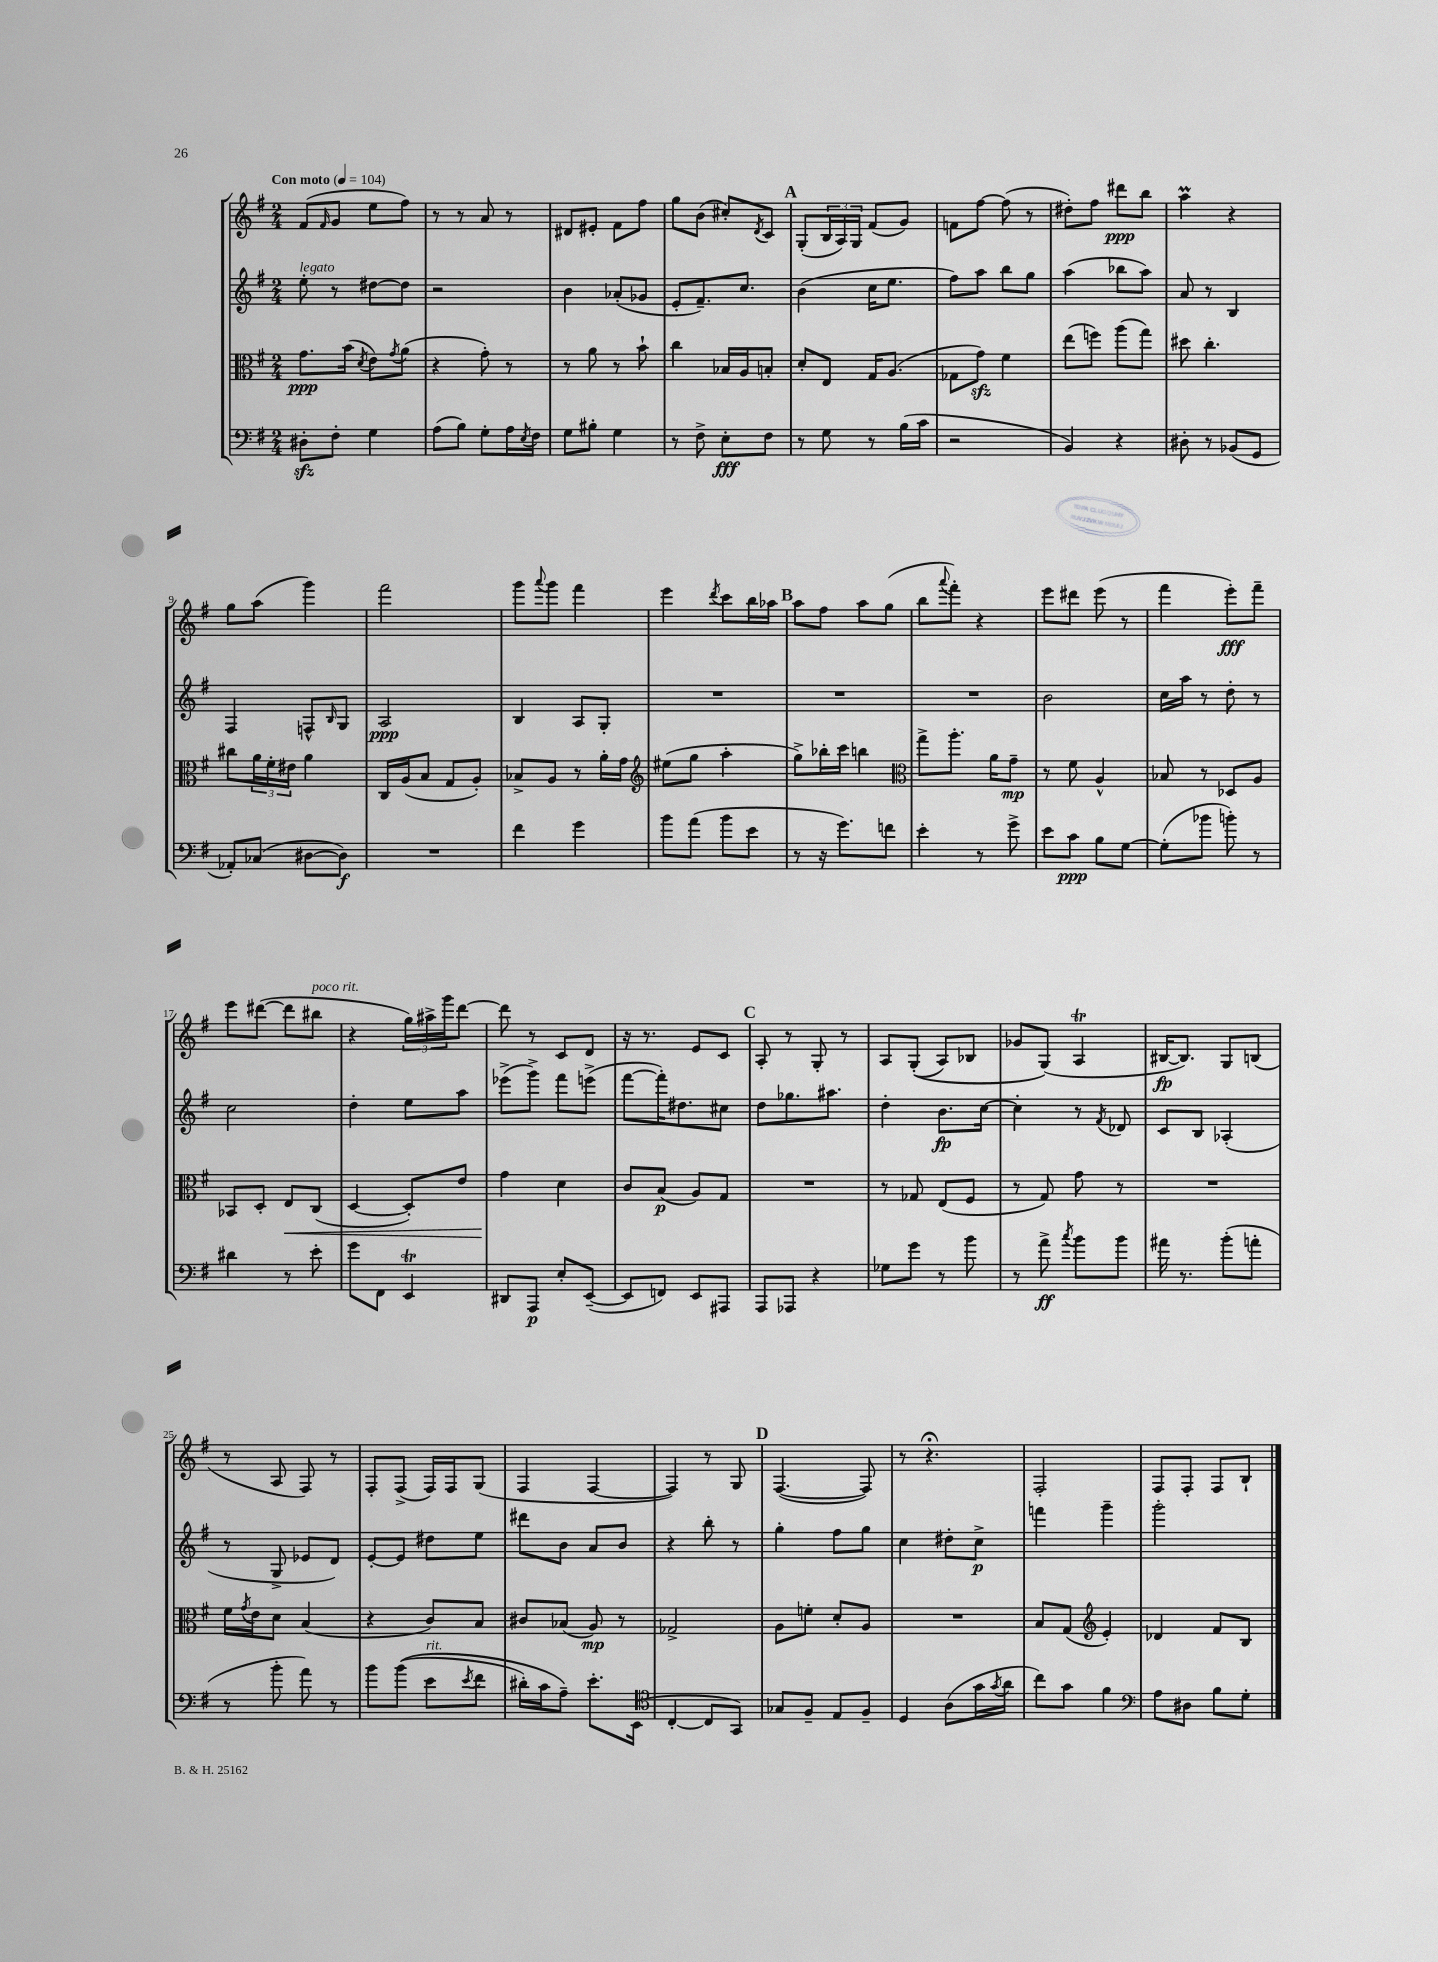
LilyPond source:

<<
\new StaffGroup <<
\new Staff = "s0" {
    \clef treble \key g \major \numericTimeSignature \time 2/4 \tempo "Con moto" 4 = 104
    fis'8( \grace { fis'16 } g'8 e''8 fis''8) |
    r8 r8 a'8 r8 |
    dis'8 eis'8-. fis'8 fis''8 |
    g''8 b'8( cis''8-.) \acciaccatura { d'8 } c'8 |
    \mark \markup { \bold "A" } g8-.( \tuplet 3/2 { b16 a16) g16 } fis'8( g'8) |
    f'8 fis''8~ fis''8( r8 |
    dis''8-.) fis''8 dis'''8\ppp b''8 |
    a''4\prall r4 |
    g''8 a''8( g'''4) |
    fis'''2 |
    g'''8 \appoggiatura { a'''8 } g'''8 fis'''4 |
    e'''4 \acciaccatura { d'''8 } c'''8 b''16 aes''16 |
    \mark \markup { \bold "B" } a''8 fis''8 a''8 g''8( |
    b''8 \appoggiatura { a'''8 } fis'''8-.) r4 |
    e'''8 dis'''8 e'''8( r8 |
    fis'''4 e'''8-.\fff) fis'''8-- |
    e'''8 dis'''8~( dis'''8 bis''8^\markup { \italic "poco rit." } |
    r4 \tuplet 3/2 { g''16) ais''16-> g'''16 } d'''8~ |
    d'''8 r8 c'8 d'8 |
    r16 r8. e'8 c'8 |
    \mark \markup { \bold "C" } a8-. r8 g8-. r8 |
    a8 g8-.(\( a8) bes8 |
    ges'8 g8(\) a4\trill |
    bis16~\fp bis8.) g8 b8( |
    r8 a8 fis8) r8 |
    fis8-. fis8->( fis16) fis16 g8( |
    fis4 fis4~ |
    fis4) r8 g8 |
    \mark \markup { \bold "D" } fis4.~( fis8) |
    r8 r4.\fermata |
    fis2-. |
    fis8 fis8-. fis8 b8-! \bar "|." |
}
\new Staff = "s1" {
    \clef treble \key g \major \numericTimeSignature \time 2/4
    e''8-.^\markup { \italic "legato" } r8 dis''8~ dis''8 |
    r2 |
    b'4 aes'8-.( ges'8 |
    e'8-. fis'8.--) c''8. |
    \mark \markup { \bold "A" } b'4( c''16 e''8. |
    fis''8) a''8 b''8 g''8 |
    a''4( bes''8 a''8) |
    a'8 r8 b4 |
    fis4 f8-^ \grace { b16 } g8 |
    a2\ppp |
    b4 a8 g8-. |
    R2 |
    \mark \markup { \bold "B" } R2 |
    R2 |
    b'2 |
    c''16 a''16 r8 d''8-. r8 |
    c''2 |
    d''4-. e''8 a''8 |
    ees'''8->( g'''8->) fis'''8 e'''8->( |
    fis'''8~ fis'''16-.) dis''8. cis''8 |
    \mark \markup { \bold "C" } d''8 ges''8. ais''8. |
    d''4-. b'8.\fp c''16~ |
    c''4-. r8 \acciaccatura { fis'8 } des'8 |
    c'8 b8 aes4-.( |
    r8 g8-> ees'8 d'8) |
    e'8~-. e'8 dis''8 e''8 |
    dis'''8 b'8 a'8 b'8 |
    r4 b''8-. r8 |
    \mark \markup { \bold "D" } g''4-. fis''8 g''8 |
    c''4 dis''8-. c''8->\p |
    f'''4 g'''4-- |
    g'''2-. \bar "|." |
}
\new Staff = "s2" {
    \clef alto \key g \major \numericTimeSignature \time 2/4
    g'8.\ppp b'16( \acciaccatura { d'8 } e'8) \acciaccatura { g'8 } a'8( |
    r4 g'8-.) r8 |
    r8 a'8 r8 b'8-! |
    c''4 bes16 a16 b8-. |
    \mark \markup { \bold "A" } d'8-. e8 g16 a8.( |
    ges8 g'8\sfz) fis'4 |
    e''8( f''8) a''8( g''8) |
    dis''8 c''4.-. |
    cis''8 \tuplet 3/2 { a'16 fis'16-. eis'16 } a'4 |
    c16 a16( b8 g8 a8-.) |
    bes8-> a8 r8 a'16-. g'16 |
    \clef treble eis''8( g''8 a''4-. |
    \mark \markup { \bold "B" } g''8->) bes''16-. c'''16 b''4 |
    \clef alto g''8-> a''8.-. a'16 g'8--\mp |
    r8 fis'8 a4-^ |
    bes8 r8 des8 a8 |
    bes,8 d8-. e8\< c8( |
    d4~ d8-.) e'8 |
    g'4\! d'4 |
    c'8 b8\p( a8) g8 |
    \mark \markup { \bold "C" } R2 |
    r8 ges8 e8( fis8 |
    r8 g8) g'8 r8 |
    R2 |
    fis'16 \acciaccatura { g'8 } e'16 d'8 b4( |
    r4 c'8) b8 |
    cis'8 bes8( a8\mp) r8 |
    ges2-> |
    \mark \markup { \bold "D" } a8 f'8-. d'8-. a8 |
    R2 |
    b8 g8( \clef treble e'4-.) |
    des'4 fis'8 b8 \bar "|." |
}
\new Staff = "s3" {
    \clef bass \key g \major \numericTimeSignature \time 2/4
    dis8-.\sfz fis8-. g4 |
    a8( b8) g8-. a16 \acciaccatura { e8 } fis16 |
    g8 bis8-. g4 |
    r8 fis8-> e8-.\fff fis8 |
    \mark \markup { \bold "A" } r8 g8 r8 b16( c'16 |
    r2 |
    b,4) r4 |
    dis8-. r8 bes,8( g,8 |
    aes,8-.) ces8( dis8~ dis8\f) |
    R2 |
    fis'4 g'4 |
    b'8 a'8( b'8 e'8 |
    \mark \markup { \bold "B" } r8 r16 g'8.) f'8 |
    e'4-. r8 g'8-> |
    e'8 c'8\ppp b8 g8~ |
    g8-.( bes'8 b'8-.) r8 |
    dis'4 r8 e'8-. |
    g'8 fis,8 e,4\trill |
    dis,8 a,,8\p e8-. e,8~--( |
    e,8 f,8) e,8 ais,,8 |
    \mark \markup { \bold "C" } a,,8 aes,,8 r4 |
    ges8 g'8 r8 b'8 |
    r8 a'8->\ff \acciaccatura { c''8 } b'8 b'8 |
    ais'16 r8. b'8-.( a'8-. |
    r8 b'8-. a'8) r8 |
    b'8 b'8(\( e'8^\markup { \italic "rit." } \acciaccatura { e'8 } fis'8 |
    dis'16-.) c'16 a8--\) e'8.-. e,16( |
    \clef tenor c4~-. c8 g,8) |
    \mark \markup { \bold "D" } ges8 fis8-- e8 fis8-- |
    d4 a8( g'16 \acciaccatura { g'8 } a'16 |
    c''8) g'8 fis'4 |
    \clef bass a8 dis8 b8 g8-. \bar "|." |
}
>>
>>
